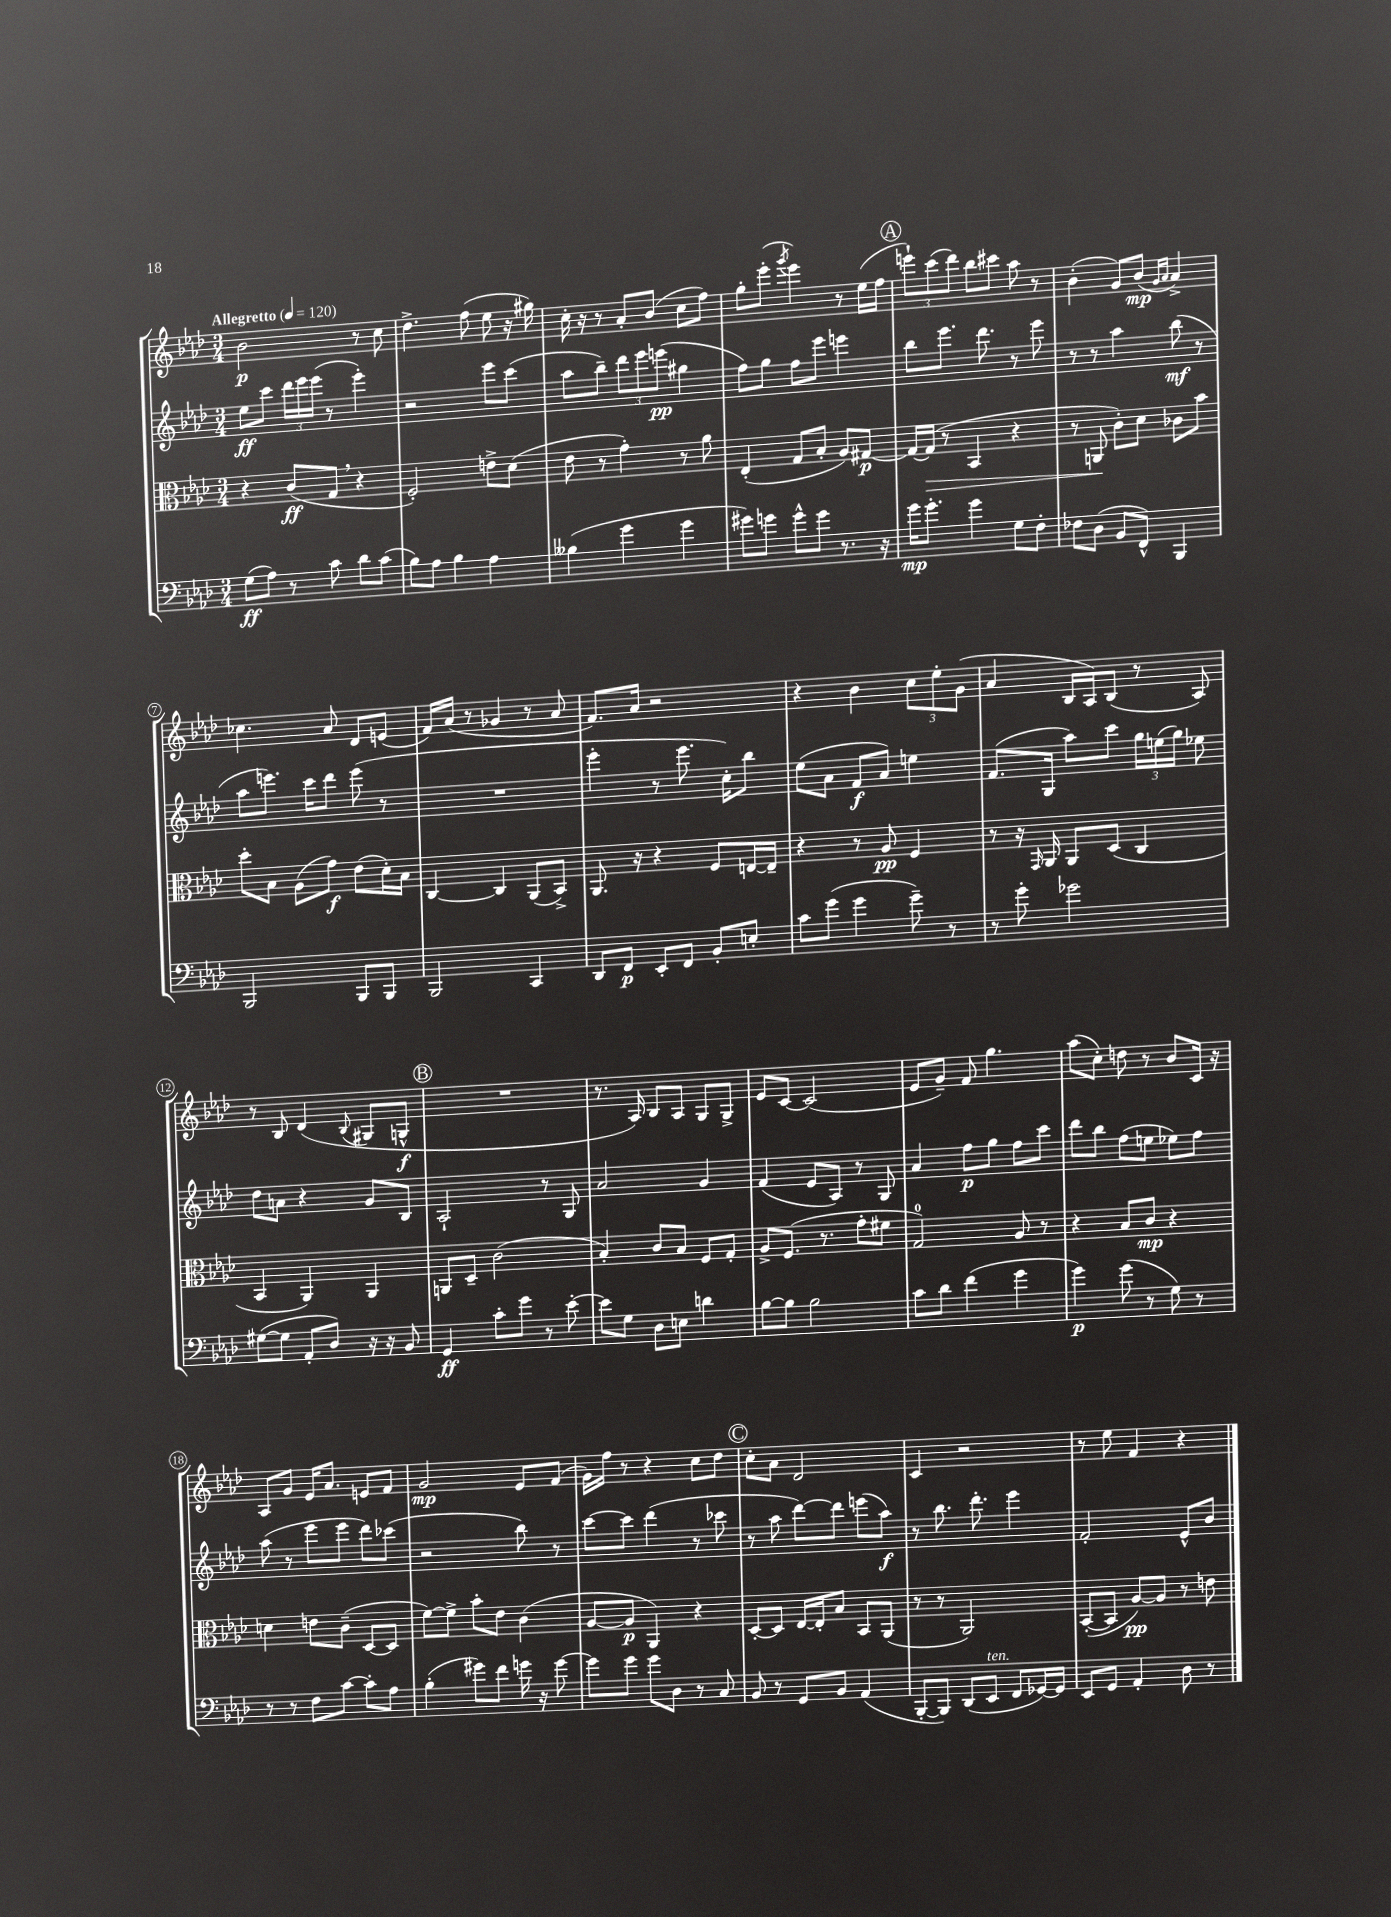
<<
\new StaffGroup <<
\new Staff = "s0" {
    \clef treble \key aes \major \numericTimeSignature \time 3/4 \tempo "Allegretto" 4 = 120
    \autoBeamOff bes'2\p r8 c''8 |
    des''4.-> f''8( ees''8 r16 gis''16) |
    c''16-. r16 r8 aes'8[-. bes'8]( c''8[ f''8]) |
    g''8[-. ees'''8]-.( \acciaccatura { g'''8 } ees'''4) r8 ees''16[( f''16] |
    \mark \markup { \circle "A" } \tuplet 3/2 { e'''8[-!) c'''8( des'''8]) } bes''8[ cis'''8] aes''8 r8 |
    bes'4-.( g'8[) bes'8]\mp( \grace { g'16[ aes'16] } aes'4->) |
    ces''4. aes'8 des'8[ e'8]( |
    f'16[) aes'16]( r8 ges'4 r8 aes'8 |
    f'8.[) aes'16] r2 |
    r4 bes'4 \tuplet 3/2 { c''8[ ees''8-. g'8]( } |
    aes'4 bes16[ aes16) bes8]( r8 aes8) |
    r8 bes8 des'4( \appoggiatura { bes8 } gis8[ g8]-^\f |
    \mark \markup { \circle "B" } R2. |
    r8. aes16) bes8[ aes8] g8[ g8]-> |
    ees'8[ c'8]~ c'2( |
    ees'8[ g'8]--) f'8 g''4. |
    aes''8[( c''8]-.) d''8 r8 bes'8[ c'16] r16 |
    aes8[ g'8] ees'16[ aes'8.] e'8[ f'8] |
    g'2\mp ees'8[ f'8]( |
    g'16[) f''16] r8 r4 c''8[ des''8] |
    \mark \markup { \circle "C" } c''8[-. aes'8] des'2 |
    c'4 r2 |
    r8 ees''8 f'4 r4 \bar "|." |
}
\new Staff = "s1" {
    \clef treble \key aes \major \numericTimeSignature \time 3/4
    \autoBeamOff ees''8[\ff c'''8] \tuplet 3/2 { des'''16[ ees'''16 ees'''16]( } r8 ees'''4-.) |
    r2 ees'''8[ c'''8]( |
    aes''8[ bes''8]--) \tuplet 3/2 { des'''8[ ees'''8 e'''8]\pp( } gis''4 |
    f''8[) g''8] f''8[ ees'''8] e'''4 |
    \mark \markup { \circle "A" } bes''8[ ees'''8.] des'''8. r8 ees'''8 |
    r8 r8 aes''4 bes''8\mf( r8 |
    aes''8[ e'''8.]) c'''16[ des'''8] e'''8( r8 |
    R2. |
    ees'''4-. r8 ees'''8. c''16[-.) bes''8] |
    ees''8[( aes'8] f'8[\f aes'8]) e''4 |
    f'8.[( g16] aes''8[) c'''8] \tuplet 3/2 { g''16[ e''16( g''16]) } ees''8 |
    des''8[ a'8] r4 g'8[ bes8] |
    \mark \markup { \circle "B" } aes2-! r8 g8 |
    aes'2 g'4 |
    f'4( ees'8[ aes8]) r8 g8 |
    aes'4 f''8[\p g''8] f''8[ c'''8] |
    des'''8[ bes''8] f''8[( e''8] ees''8[) f''8] |
    aes''8( r8 ees'''8[ ees'''8] des'''8[) ces'''8]( |
    r2 bes''8) r8 |
    c'''8[~ c'''8] des'''4( r8 ces'''8 |
    \mark \markup { \circle "C" } r8 aes''8 des'''8[~) des'''8] e'''8[( aes''8]\f) |
    r8 bes''8. des'''8.-. ees'''4 |
    f'2-. ees'8[-^ bes'8] \bar "|." |
}
\new Staff = "s2" {
    \clef alto \key aes \major \numericTimeSignature \time 3/4
    \autoBeamOff r4 c'8[\ff( g8] \breathe r4 |
    f2-.) e'8[-> des'8]( |
    ees'8 r8 g'4-.) r8 aes'8 |
    ees4-.( g8[ bes8]-. aes8[) gis8]~\p |
    \mark \markup { \circle "A" } gis16[~ gis16]\>( r8 bes,4 r4 |
    r8 a,8\! c'8[-.) des'8] ces'8[ bes'8] |
    des''8[-. bes8] aes8[( g'8]\f) ees'8[( des'16-.) bes16] |
    c4~ c4 aes,8[( bes,8]->) |
    aes,8. r16 r4 f8[ e16~ e16]-- |
    r4 r8 aes8\pp f4 |
    r8 r16 \grace { g,16 } aes,16 aes,8[ des8]( c4 |
    bes,4 aes,4) aes,4 |
    \mark \markup { \circle "B" } a,8[ des8]-- c'2( |
    bes4-.) c'8[ bes8] f8[ g8]-. |
    aes8[-> f8.]( r8. g'8[-. fis'8] |
    g2-0) aes8 r8 |
    r4 bes8[ c'8]\mp r4 |
    d'4 e'8[ c'8]--( des8[~ des8] |
    f'8[~) f'8]-> bes'8[-. ees'8] c'4( |
    aes8[~ aes8]\p aes,4) r4 |
    \mark \markup { \circle "C" } des8[~-. des8] ees16[~ ees16-. bes8] bes,8[ aes,8]( |
    r8 r8 aes,2) |
    bes,8[~-.( bes,8] aes8[~\pp) aes8] r8 e'8 \bar "|." |
}
\new Staff = "s3" {
    \clef bass \key aes \major \numericTimeSignature \time 3/4
    \autoBeamOff g8[\ff( aes8]) r8 c'8 des'8[ c'8]( |
    bes8[) aes8] bes4 aes4 |
    beses4( g'4 g'4 |
    gis'8[) g'8] g'8[-^ g'8] r8. r16 |
    \mark \markup { \circle "A" } g'16[\mp g'8.]-. g'4 g8[ f8]-. |
    fes8[ des8]( bes,8[ f,8]-^) bes,,4 |
    bes,,2 bes,,8[ bes,,8] |
    bes,,2 c,4 |
    des,8[ f,8]\p ees,8[-. f,8] bes,8[-. e8]-. |
    c'8[ g'8]( g'4 g'8--) r8 |
    r8 g'8-. ges'2 |
    gis8[~( gis8] aes,8[-. des8]) r16 r16 bes,8 |
    \mark \markup { \circle "B" } g,4\ff c'8[-. g'8] r8 ees'8~-. |
    ees'8[ g8] des8[ e8] d'4 |
    bes8[~ bes8] bes2 |
    c'8[ des'8] f'4( g'4 |
    g'4\p) g'8( r8 g8) r8 |
    r8 r8 f8[ c'8]~ c'8[-. aes8] |
    bes4-.( gis'8[) f'8] g'16 r16 g'8~ |
    g'8[ g'8] g'8[ des8] r8 c8 |
    \mark \markup { \circle "C" } bes,8 r8 g,8[ bes,8] aes,4( |
    bes,,8[~-. bes,,8]) des,8[( ees,8]^\markup { \italic "ten." } f,8[ ges,16~) ges,16] |
    ees,8[ g,8] aes,4-. des8 r8 \bar "|." |
}
>>
>>
\layout { \context { \Score \override BarNumber.stencil = #(make-stencil-circler 0.1 0.3 ly:text-interface::print) } }
